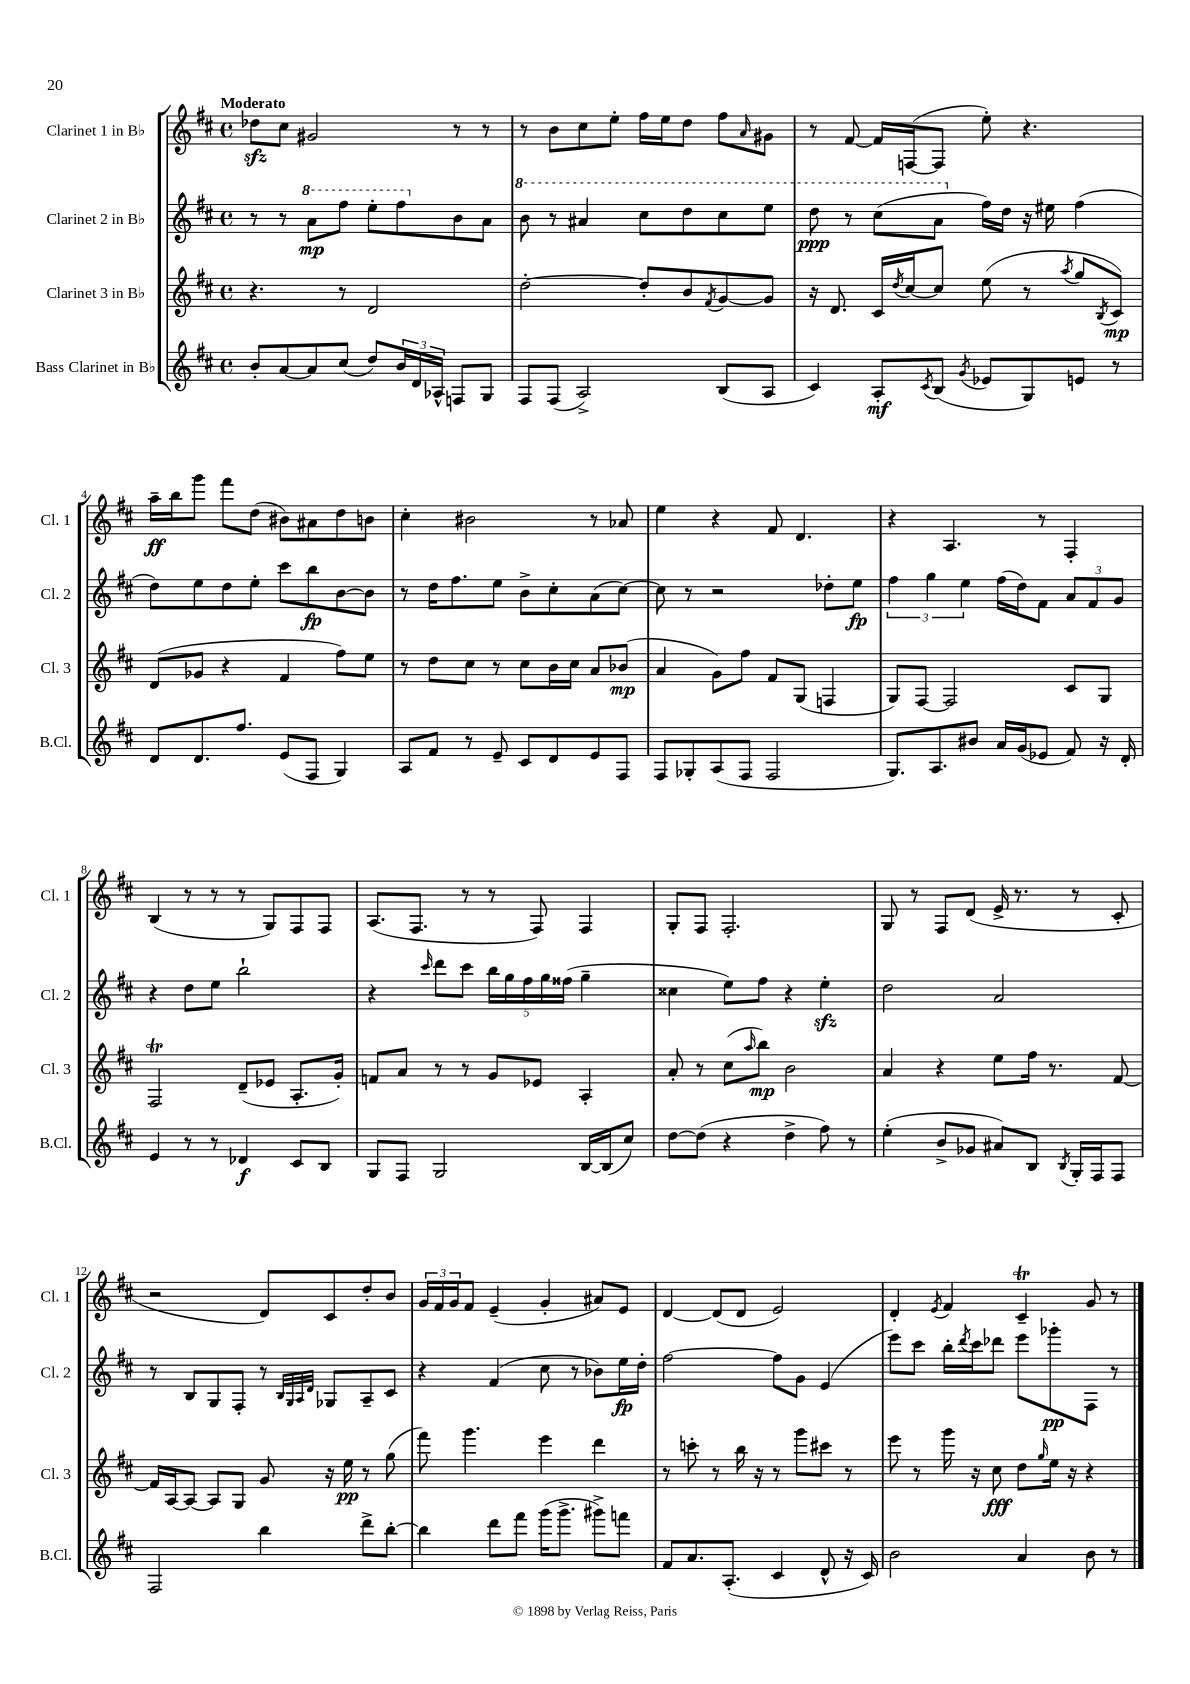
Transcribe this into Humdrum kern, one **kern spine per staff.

**kern	**dynam	**kern	**dynam	**kern	**dynam	**kern	**dynam
*part4	*part4	*part3	*part3	*part2	*part2	*part1	*part1
*staff4	*staff4	*staff3	*staff3	*staff2	*staff2	*staff1	*staff1
*I"Bass Clarinet in B♭	*	*I"Clarinet 3 in B♭	*	*I"Clarinet 2 in B♭	*	*I"Clarinet 1 in B♭	*
*I'B.Cl.	*	*I'Cl. 3	*	*I'Cl. 2	*	*I'Cl. 1	*
*clefG2	*	*clefG2	*	*clefG2	*	*clefG2	*
*k[f#c#]	*	*k[f#c#]	*	*k[f#c#]	*	*k[f#c#]	*
*M4/4	*	*M4/4	*	*M4/4	*	*M4/4	*
*met(c)	*	*met(c)	*	*met(c)	*	*met(c)	*
=1	=1	=1	=1	=1	=1	=1	=1
!	!	!	!	!	!	!LO:TX:a:B:t=Moderato	!
8b'/L	.	4.r	.	8r	.	8dd-Xzz\L	.
[8a/	.	.	.	8r	.	8cc#\J	.
*	*	*	*	*8va	*	*	*
8a/]	.	.	.	8aa\L	mp	2g#X/	.
(8cc#/J	.	8r	.	8fff#\J	.	.	.
8dd/L)	.	2d/	.	8eee'\L	.	.	.
24b/L	.	.	.	8fff#\	.	.	.
24d/	.	.	.	.	.	.	.
24A-X^^/JJ	.	.	.	.	.	.	.
*	*	*	*	*X8va	*	*	*
8Fn/L	.	.	.	8b\	.	8r	.
8G/J	.	.	.	8a\J	.	8r	.
=2	=2	=2	=2	=2	=2	=2	=2
*	*	*	*	*8va	*	*	*
8F#/L	.	[2dd'\	.	8bb\	.	8r	.
(8F#/J	.	.	.	8r	.	8b\L	.
2A^/)	.	.	.	4aa#X/	.	8cc#\	.
.	.	.	.	.	.	8ee'\J	.
.	.	8dd'/L]	.	8ccc#\L	.	16ff#\LL	.
.	.	.	.	.	.	16ee\J	.
.	.	8b/	.	8ddd\	.	8dd\J	.
.	.	8qf#/	.	.	.	.	.
(8B/L	.	[8g/	.	8ccc#\	.	8ff#\L	.
.	.	.	.	.	.	16qqa/	.
8A/J	.	8g/J]	.	8eee\J	.	8g#X\J	.
=3	=3	=3	=3	=3	=3	=3	=3
4c#/)	.	16r	.	8ddd\	ppp	8r	.
.	.	8.d/	.	.	.	.	.
.	.	.	.	8r	.	[8f#/	.
8A'/L	mf	16c#/LL	.	(8ccc#\L	.	16f#/LL]	.
.	.	8qdd/	.	.	.	.	.
.	.	[16cc#/J	.	.	.	([16Fn/J	.
8qc#/	.	.	.	.	.	.	.
(8B/J	.	8cc#/J]	.	8aa\J	.	8F/J]	.
8qg/	.	.	.	.	.	.	.
*	*	*	*	*X8va	*	*	*
8e-X/L	.	(8ee\	.	16ff#\LL)	.	8ee'\)	.
.	.	.	.	16dd\JJ	.	.	.
8G/)	.	8r	.	16r	.	4.r	.
.	.	.	.	16ee#X\	.	.	.
.	.	8qaa/	.	.	.	.	.
8en/J	.	8gg/L	.	(4ff#\	.	.	.
.	.	8qB/	.	.	.	.	.
8r	.	8c#/J)	mp	.	.	.	.
!!LO:LB:g=z
=4	=4	=4	=4	=4	=4	=4	=4
8d/L	.	(8d/L	.	8dd\L)	.	16aa~\LL	ff
.	.	.	.	.	.	16bb\J	.
8.d/	.	8g-X/J	.	8ee\	.	8ggg\J	.
.	.	4r	.	8dd\	.	8fff#\L	.
8.ff#/J	.	.	.	.	.	.	.
.	.	.	.	8ee'\J	.	(8dd\J	.
(8e/L	.	4f#/	.	8ccc#\L	.	8b#X\L)	.
8F#/J	.	.	.	8bb\	fp	8a#X\	.
4G/)	.	8ff#\L)	.	[8b\	.	8dd\	.
.	.	8ee\J	.	8b\J]	.	8bn\J	.
=5	=5	=5	=5	=5	=5	=5	=5
8A/L	.	8r	.	8r	.	4cc#'\	.
8f#/J	.	8dd\L	.	16dd\KL	.	.	.
.	.	.	.	8.ff#\	.	.	.
8r	.	8cc#\J	.	.	.	2b#X\	.
8e~/	.	8r	.	8ee\J	.	.	.
8c#/L	.	8cc#\L	.	8b^\L	.	.	.
8d/	.	16b\L	.	8cc#'\	.	.	.
.	.	16cc#\JJ	.	.	.	.	.
8e/	.	8a/L	.	(8a\	.	8r	.
8F#/J	.	(8b-X/J	mp	[8cc#\J)	.	8a-X/	.
=6	=6	=6	=6	=6	=6	=6	=6
8F#/L	.	4a/	.	8cc#\]	.	4ee\	.
8G-X'/	.	.	.	8r	.	.	.
(8A/	.	8g\L)	.	2r	.	4r	.
8F#/J	.	8ff#\J	.	.	.	.	.
2F#/	.	8f#/L	.	.	.	8f#/	.
.	.	(8G/J	.	.	.	4.d/	.
.	.	4Fn/	.	8dd-X'\L	.	.	.
.	.	.	.	8ee\J	fp	.	.
=7	=7	=7	=7	=7	=7	=7	=7
8.G/L)	.	8G/L)	.	6ff#\	.	4r	.
.	.	[8F#/J	.	.	.	.	.
.	.	.	.	6gg\	.	.	.
8.A/	.	.	.	.	.	.	.
.	.	2F#/]	.	.	.	4.A/	.
.	.	.	.	6ee\	.	.	.
8b#X/J	.	.	.	.	.	.	.
16a/LL	.	.	.	(16ff#\LL	.	.	.
(16g/J	.	.	.	16dd\J)	.	.	.
8e-X/J	.	.	.	8f#\J	.	8r	.
8f#/)	.	8c#/L	.	12a/L	.	4F#'/	.
.	.	.	.	12f#/	.	.	.
16r	.	8G/J	.	.	.	.	.
.	.	.	.	12g/J	.	.	.
16d'/	.	.	.	.	.	.	.
!!LO:LB:g=z
=8	=8	=8	=8	=8	=8	=8	=8
4e/	.	2F#t/	.	4r	.	(4B/	.
8r	.	.	.	8dd\L	.	8r	.
8r	.	.	.	8ee\J	.	8r	.
4d-X/	f	(8d~/L	.	2bb`\	.	8r	.
.	.	8e-X/J	.	.	.	8G/L)	.
8c#/L	.	8.A'/L	.	.	.	8F#/	.
8B/J	.	.	.	.	.	8F#/J	.
.	.	16g'/Jk)	.	.	.	.	.
=9	=9	=9	=9	=9	=9	=9	=9
8G/L	.	8fn/L	.	4r	.	(8.A/L	.
8F#/J	.	8a/J	.	.	.	.	.
.	.	.	.	.	.	8.F#/J	.
.	.	.	.	16qqccc#/	.	.	.
2G/	.	8r	.	8ddd\L	.	.	.
.	.	8r	.	8ccc#\J	.	8r	.
.	.	8g/L	.	20bb\LL	.	8r	.
.	.	.	.	20gg\	.	.	.
.	.	.	.	20ff#\	.	.	.
.	.	8e-X/J	.	.	.	8F#/)	.
.	.	.	.	20gg\	.	.	.
.	.	.	.	(20ff##X\JJ	.	.	.
[16B/LL	.	4A'/	.	4gg~\	.	4F#/	.
(16B/J]	.	.	.	.	.	.	.
8cc#/J)	.	.	.	.	.	.	.
=10	=10	=10	=10	=10	=10	=10	=10
[8dd\L	.	8a'/	.	4cc##X\	.	8G'/L	.
(8dd\J]	.	8r	.	.	.	8F#/J	.
4r	.	(8cc#\L	.	8ee\L)	.	2.F#'/	.
.	.	16qqaa/	.	.	.	.	.
.	.	8bb\J)	mp	8ff#\J	.	.	.
4dd^\	.	2b\	.	4r	.	.	.
8ff#\)	.	.	.	4eezz'\	.	.	.
8r	.	.	.	.	.	.	.
=11	=11	=11	=11	=11	=11	=11	=11
(4ee'\	.	4a/	.	2dd\	.	8G/	.
.	.	.	.	.	.	8r	.
8b^/L	.	4r	.	.	.	8F#/L	.
8g-X/J	.	.	.	.	.	(8d/J	.
8a#X/L)	.	8ee\L	.	2a/	.	16e^/	.
.	.	.	.	.	.	8.r	.
8B/J	.	16ff#\Jk	.	.	.	.	.
.	.	8.r	.	.	.	.	.
8qB/	.	.	.	.	.	.	.
16G'/LL	.	.	.	.	.	8r	.
16F#/J	.	.	.	.	.	.	.
8F#/J	.	[8f#/	.	.	.	8c#'/	.
!!LO:LB:g=z
=12	=12	=12	=12	=12	=12	=12	=12
2F#/	.	16f#/LL]	.	8r	.	2r	.
.	.	[16A/J	.	.	.	.	.
.	.	8A/J_	.	8B/L	.	.	.
.	.	8A/L]	.	8G/	.	.	.
.	.	8G/J	.	8F#'/J	.	.	.
4bb\	.	8g/	.	8r	.	8d/L)	.
.	.	.	.	32qqB/LLL	.	.	.
.	.	.	.	32qqG/	.	.	.
.	.	.	.	32qqA/	.	.	.
.	.	.	.	32qqd/JJJ	.	.	.
.	.	16r	.	8G-X/L	.	8c#/	.
.	.	16ee\	pp	.	.	.	.
8ddd^\L	.	8r	.	8A~/	.	8dd'/	.
[8bb'\J	.	(8gg\	.	8c#/J	.	8b/J	.
=13	=13	=13	=13	=13	=13	=13	=13
4bb\]	.	8fff#\)	.	4r	.	24g/LL	.
.	.	.	.	.	.	24f#/	.
.	.	.	.	.	.	24g/J	.
.	.	4.ggg\	.	.	.	8f#/J	.
8ddd\L	.	.	.	(4f#/	.	(4e~/	.
8fff#\J	.	.	.	.	.	.	.
(16ggg\KL	.	4eee\	.	8cc#\	.	4g'/	.
8.ggg^\J	.	.	.	.	.	.	.
.	.	.	.	8r	.	.	.
8ggg#X^\L)	.	4ddd\	.	8b-X\L)	.	8a#X/L)	.
8fffn\J	.	.	.	16ee\L	fp	8e/J	.
.	.	.	.	16dd'\JJ	.	.	.
=14	=14	=14	=14	=14	=14	=14	=14
8f#/L	.	8r	.	[2ff#\	.	[4d/	.
8.a/	.	8cccn'\	.	.	.	.	.
.	.	8r	.	.	.	(8d/L]	.
(8.A'/J	.	.	.	.	.	.	.
.	.	16bb\	.	.	.	8d/J	.
.	.	16r	.	.	.	.	.
4c#/	.	8r	.	8ff#\L]	.	2e/)	.
.	.	8ggg\L	.	8g\J	.	.	.
8d^^/	.	8ccc#X\J	.	(4e/	.	.	.
16r	.	8r	.	.	.	.	.
16c#/)	.	.	.	.	.	.	.
=15	=15	=15	=15	=15	=15	=15	=15
2b\	.	8eee\	.	8eee\L)	.	4d'/	.
.	.	8r	.	8ccc#\J	.	.	.
.	.	.	.	.	.	8qe/	.
.	.	16ggg\	.	16bb'\LL	.	4f#/	.
.	.	.	.	8qddd/	.	.	.
.	.	16r	.	16ccc#\J	.	.	.
.	.	8cc#\	fff	8ddd-X\J	.	.	.
4a/	.	8dd\L	.	8eee\L	.	4c#t~/	.
.	.	16qqgg/	.	.	.	.	.
.	.	16ee\Jk	.	8ggg-X'\	pp	.	.
.	.	16r	.	.	.	.	.
8b\	.	4r	.	8F#\J	.	8g/	.
8r	.	.	.	8r	.	8r	.
==	==	==	==	==	==	==	==
*-	*-	*-	*-	*-	*-	*-	*-
